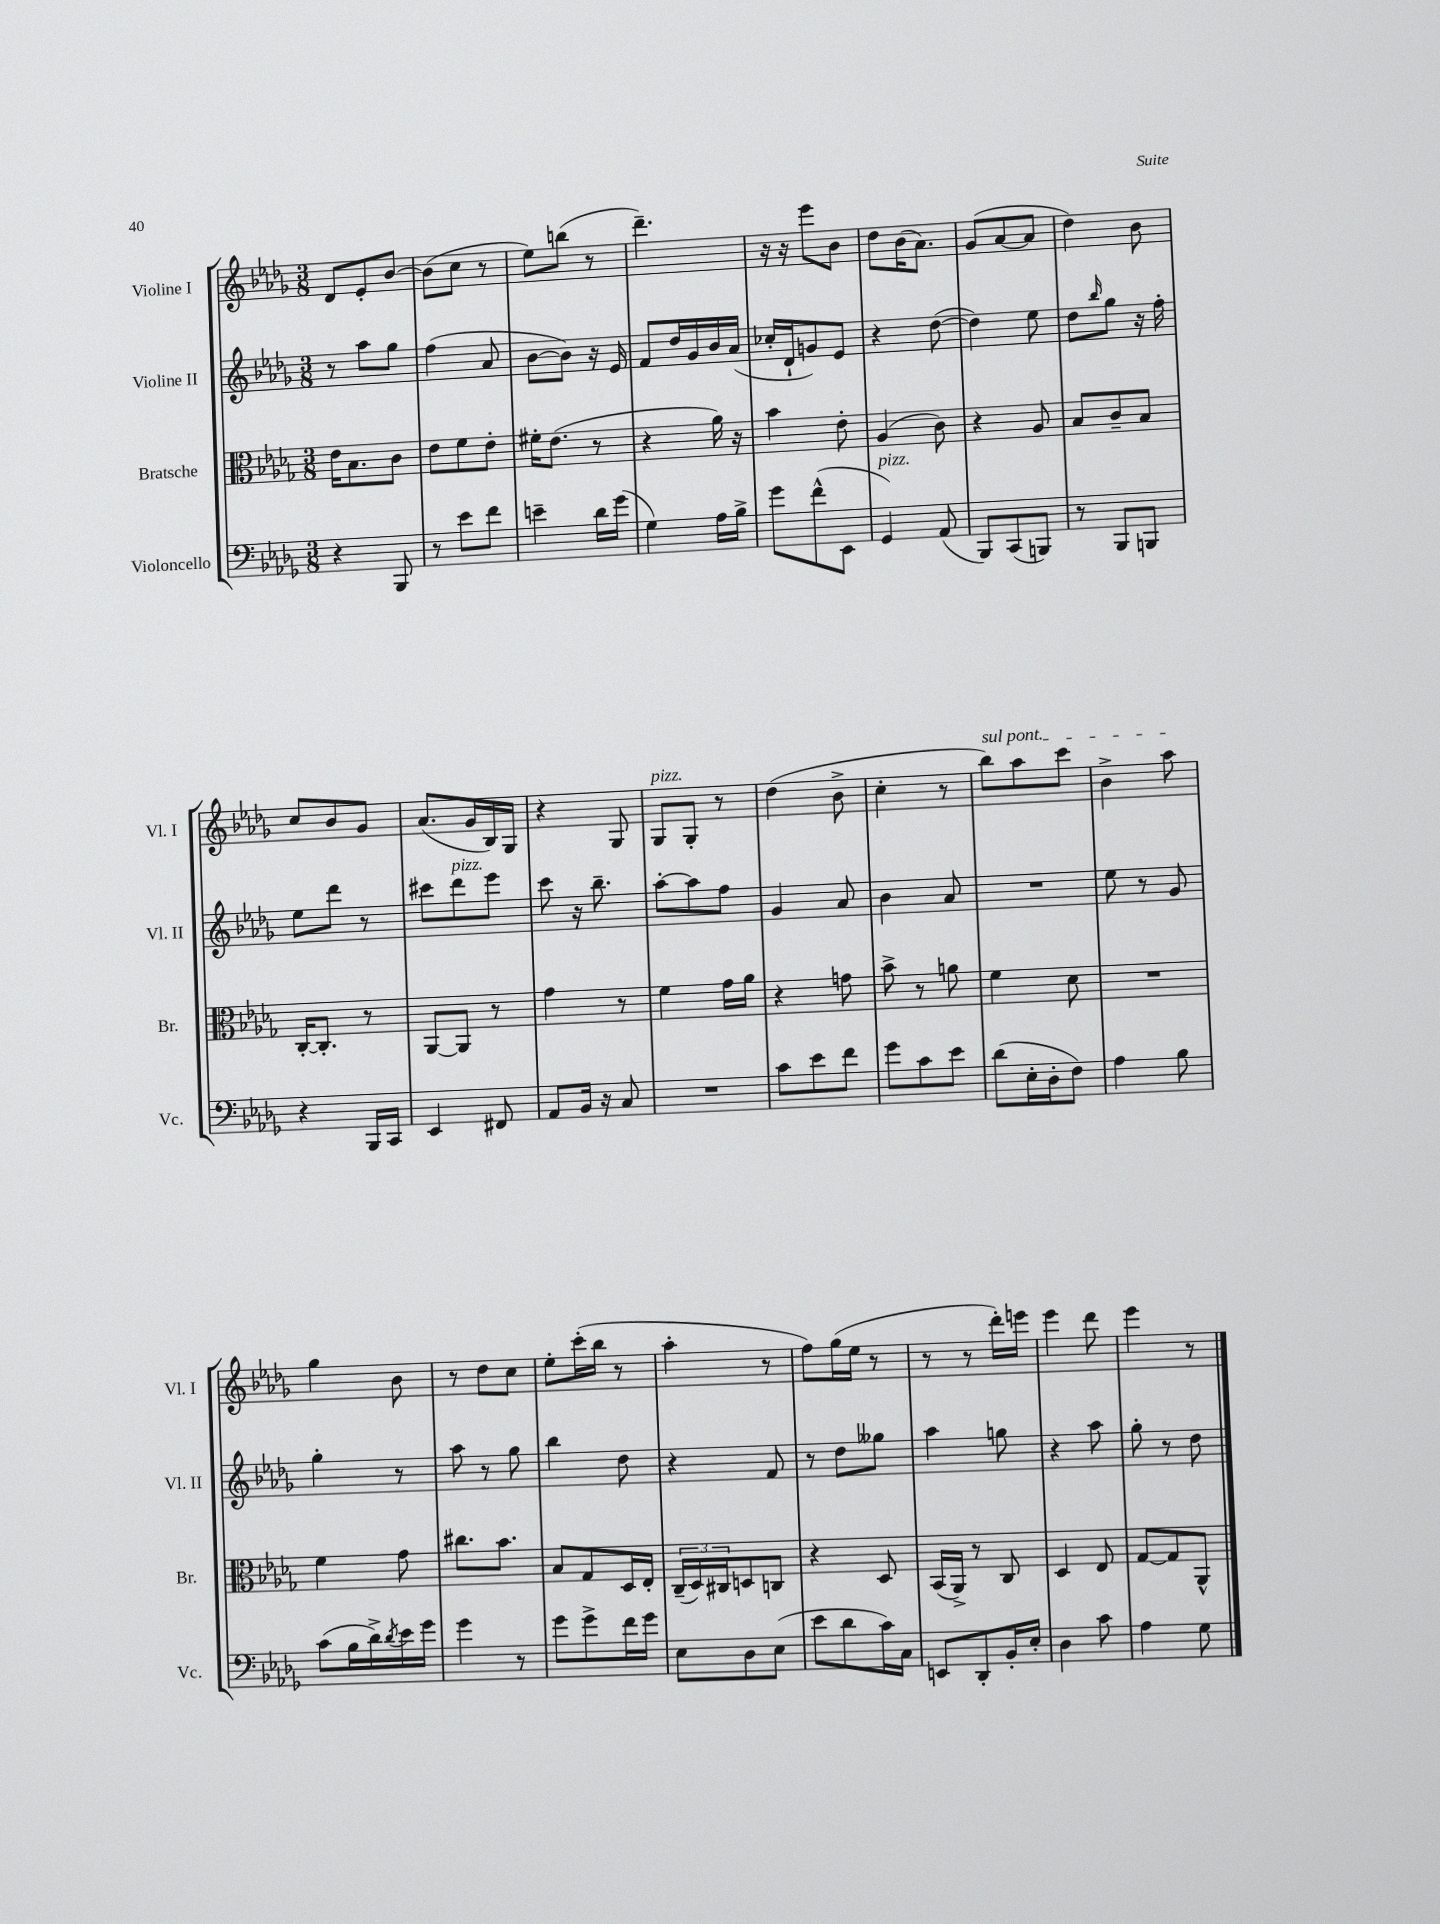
<<
\new StaffGroup <<
\new Staff = "s0" \with { instrumentName = "Violine I" shortInstrumentName = "Vl. I" } {
    \clef treble \key des \major \numericTimeSignature \time 3/8
    des'8 ees'8-. bes'8~ |
    bes'8( c''8 r8 |
    ees''8) b''8( r8 |
    des'''4.--) |
    r16 r16 ees'''8 bes'8 |
    des''8 bes'16( aes'8.) |
    ges'8( aes'8~ aes'8 |
    des''4) bes'8 |
    c''8 bes'8 ges'8 |
    aes'8.( ges'16 bes16) ges16 |
    r4 ges8 |
    ges8^\markup { \italic "pizz." } ges8-. r8 |
    des''4( bes'8-> |
    c''4-. r8 |
    \once \override TextSpanner.bound-details.left.text = \markup { \italic "sul pont." } bes''8\startTextSpan) aes''8 c'''8 |
    bes'4-> aes''8\stopTextSpan |
    ges''4 bes'8 |
    r8 des''8 c''8 |
    ees''8-. c'''16-.( bes''16 r8 |
    aes''4-. r8 |
    f''8) ges''16( ees''16 r8 |
    r8 r8 des'''16-.) e'''16 |
    ees'''4 des'''8 |
    ees'''4 r8 \bar "|." |
}
\new Staff = "s1" \with { instrumentName = "Violine II" shortInstrumentName = "Vl. II" } {
    \clef treble \key des \major \numericTimeSignature \time 3/8
    r8 aes''8 ges''8 |
    f''4( aes'8 |
    bes'8~ bes'8) r16 ees'16 |
    f'8 des''16 ges'16 bes'16 aes'16( |
    ces''16-. des'16-! g'8) ees'8 |
    r4 des''8~( |
    des''4) ees''8 |
    des''8 \grace { bes''16 } ges''8 r16 f''16-. |
    ees''8 des'''8 r8 |
    cis'''8 des'''8^\markup { \italic "pizz." } ees'''8 |
    c'''8 r16 bes''8.-- |
    aes''8~-. aes''8 f''8 |
    ges'4 aes'8 |
    bes'4 aes'8 |
    R4. |
    ees''8 r8 ges'8 |
    ges''4-. r8 |
    aes''8 r8 ges''8 |
    bes''4 des''8 |
    r4 f'8 |
    r8 des''8 geses''8 |
    aes''4 g''8 |
    r4 aes''8 |
    ges''8-. r8 des''8 \bar "|." |
}
\new Staff = "s2" \with { instrumentName = "Bratsche" shortInstrumentName = "Br." } {
    \clef alto \key des \major \numericTimeSignature \time 3/8
    ees'16 bes8. c'8 |
    ees'8 f'8 ees'8-. |
    fis'16-. ees'8.( r8 |
    r4 aes'16) r16 |
    bes'4 ees'8-. |
    aes4( c'8) |
    r4 aes8 |
    bes8 c'8-- bes8 |
    c16~-. c8.-. r8 |
    aes,8~ aes,8 r8 |
    ges'4 r8 |
    f'4 ges'16 aes'16 |
    r4 g'8 |
    bes'8-> r8 a'8 |
    f'4 des'8 |
    R4. |
    f'4 ges'8 |
    cis''8. bes'8. |
    bes8 ges8 des16 ees16-. |
    \tuplet 3/2 { c16--( des16) cis16 } d8 c8 |
    r4 des8 |
    bes,16( aes,16->) r8 c8 |
    des4 ees8 |
    ges8~ ges8 aes,8-^ \bar "|." |
}
\new Staff = "s3" \with { instrumentName = "Violoncello" shortInstrumentName = "Vc." } {
    \clef bass \key des \major \numericTimeSignature \time 3/8
    r4 bes,,8 |
    r8 ees'8 f'8 |
    e'4-- des'16 ges'16( |
    ges4) aes16 bes16-> |
    ges'8 f'8-^( ees,8 |
    ges,4^\markup { \italic "pizz." }) aes,8( |
    bes,,8) c,8( b,,8) |
    r8 bes,,8 b,,8 |
    r4 bes,,16 c,16 |
    ees,4 fis,8 |
    aes,8 bes,16 r16 c8 |
    R4. |
    c'8 ees'8 f'8 |
    ges'8 c'8 ees'8 |
    des'8( ees16-. des16-. f8) |
    aes4 bes8 |
    c'8( bes16 des'16->) \acciaccatura { des'8 } ees'16 ges'16 |
    ges'4 r8 |
    ges'8 ges'8-> f'16 ges'16 |
    ees8 des8 ees8( |
    ees'8 des'8 c'16) c16 |
    e,8 des,8-. bes,16-. ees16-. |
    des4 c'8 |
    aes4 ges8 \bar "|." |
}
>>
>>
\layout { \context { \Score \remove "Bar_number_engraver" } }
